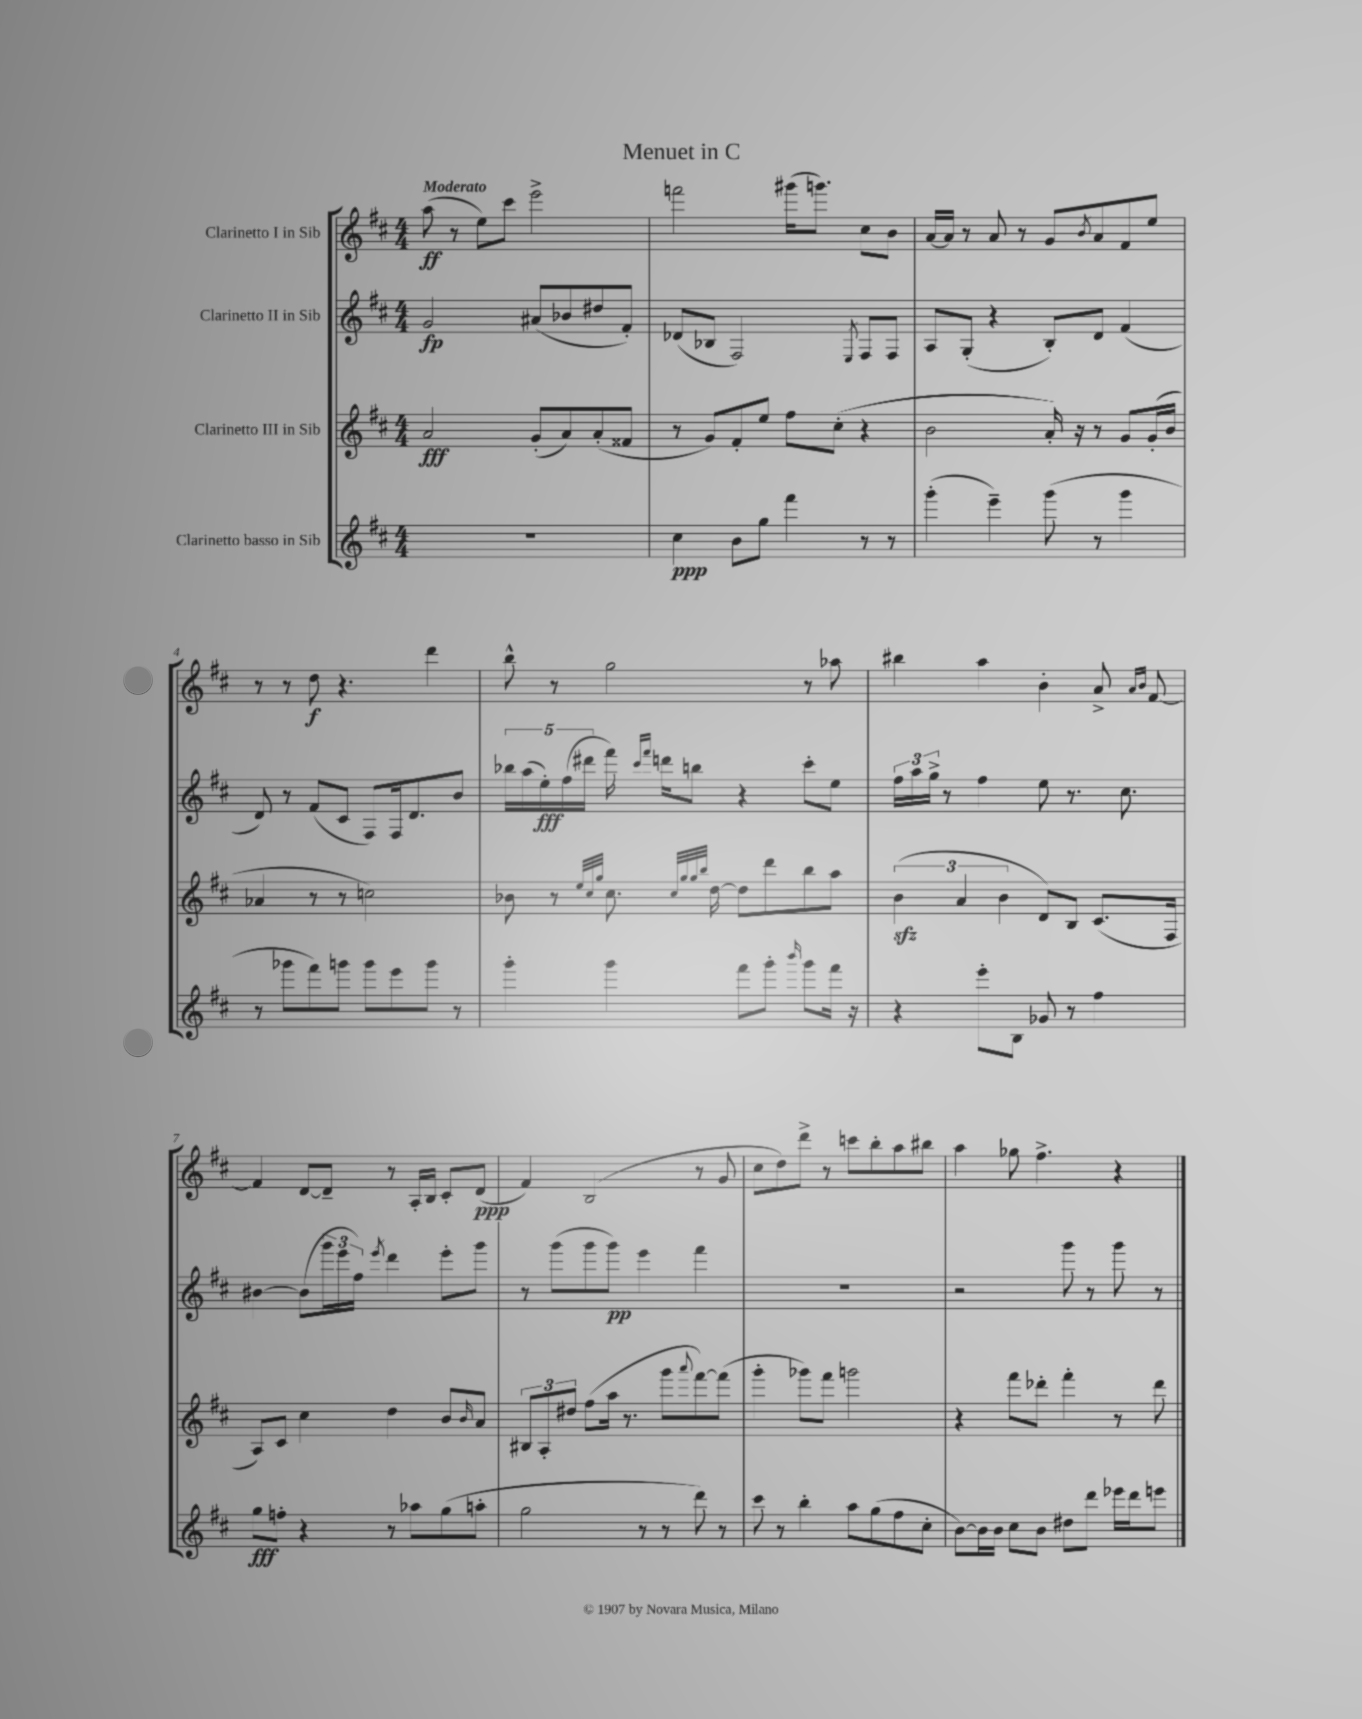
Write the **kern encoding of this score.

**kern	**dynam	**kern	**dynam	**kern	**dynam	**kern	**dynam
*part4	*part4	*part3	*part3	*part2	*part2	*part1	*part1
*staff4	*staff4	*staff3	*staff3	*staff2	*staff2	*staff1	*staff1
*I"Clarinetto basso in Sib	*	*I"Clarinetto III in Sib	*	*I"Clarinetto II in Sib	*	*I"Clarinetto I in Sib	*
*clefG2	*	*clefG2	*	*clefG2	*	*clefG2	*
*k[f#c#]	*	*k[f#c#]	*	*k[f#c#]	*	*k[f#c#]	*
*M4/4	*	*M4/4	*	*M4/4	*	*M4/4	*
=1	=1	=1	=1	=1	=1	=1	=1
!	!	!	!	!	!	!LO:TX:a:B:t=Moderato	!
1r	.	2a/	fff	2g/	fp	(8aa\	ff
.	.	.	.	.	.	8r	.
.	.	.	.	.	.	8ee\L)	.
.	.	.	.	.	.	8ccc#\J	.
.	.	(8g'/L	.	(8a#X/L	.	2eee^\	.
.	.	8a/)	.	8b-X/	.	.	.
.	.	(8a'/	.	8dd#X/	.	.	.
.	.	8f##X/J	.	8f#'/J)	.	.	.
=2	=2	=2	=2	=2	=2	=2	=2
4cc#\	ppp	8r	.	(8d-X/L	.	2fffn\	.
.	.	8g/L)	.	8B-X/J	.	.	.
8b\L	.	8f#'/	.	2F#/)	.	.	.
8gg\J	.	8ee/J	.	.	.	.	.
4fff#\	.	8ff#\L	.	.	.	(16ggg#X\KL	.
.	.	.	.	.	.	8.gggn\J)	.
.	.	(8cc#'\J	.	.	.	.	.
.	.	.	.	8qE/	.	.	.
8r	.	4r	.	8F#/L	.	8cc#\L	.
8r	.	.	.	8F#/J	.	8b\J	.
=3	=3	=3	=3	=3	=3	=3	=3
(4ggg'\	.	2b\	.	8A/L	.	[16a/LL	.
.	.	.	.	.	.	16a/JJ]	.
.	.	.	.	(8G'/J	.	8r	.
4eee~\)	.	.	.	4r	.	8a/	.
.	.	.	.	.	.	8r	.
(8ggg\	.	16a'/)	.	8B'/L)	.	8g/L	.
.	.	16r	.	.	.	.	.
.	.	.	.	.	.	8qb/	.
8r	.	8r	.	8d/J	.	8a/	.
4ggg\	.	8g/L	.	(4f#/	.	8f#/	.
.	.	(16g'/L	.	.	.	8ee/J	.
.	.	16b/JJ	.	.	.	.	.
!!LO:LB:g=z
=4	=4	=4	=4	=4	=4	=4	=4
8r	.	4a-X/	.	8d/)	.	8r	.
8ggg-X\L	.	.	.	8r	.	8r	.
8fff#\)	.	8r	.	(8f#/L	.	8dd\	f
8gggn\J	.	8r	.	8c#/J	.	4.r	.
8ggg\L	.	2ccn\)	.	8F#/L)	.	.	.
8eee\	.	.	.	16F#/k	.	.	.
.	.	.	.	8.d/	.	.	.
8ggg\J	.	.	.	.	.	4ddd\	.
8r	.	.	.	8b/J	.	.	.
=5	=5	=5	=5	=5	=5	=5	=5
4ggg'\	.	8b-X\	.	20bb-X\LL	.	8bb^^\	.
.	.	.	.	(20aa\	.	.	.
.	.	.	.	20ee'\)	fff	.	.
.	.	8r	.	.	.	8r	.
.	.	.	.	(20ff#\	.	.	.
.	.	.	.	20ddd#X\JJ	.	.	.
.	.	32qqee/LLL	.	.	.	.	.
.	.	32qqcc#/	.	.	.	.	.
.	.	32qqgg/JJJ	.	.	.	.	.
4ggg\	.	8.cc#\	.	16fff#\)	.	2gg\	.
.	.	.	.	16qqccc#/LL	.	.	.
.	.	.	.	16qqfff#/JJ	.	.	.
.	.	.	.	16dddn\KL	.	.	.
.	.	.	.	8bbn\J	.	.	.
.	.	32qqcc#/LLL	.	.	.	.	.
.	.	32qqgg/	.	.	.	.	.
.	.	32qqgg/	.	.	.	.	.
.	.	32qqbb/JJJ	.	.	.	.	.
.	.	[16dd\	.	.	.	.	.
8fff#\L	.	8dd\L]	.	4r	.	.	.
8ggg'\J	.	8ddd\	.	.	.	.	.
16qqbbb/	.	.	.	.	.	.	.
8ggg\L	.	8bb\	.	8ccc#'\L	.	8r	.
16fff#\Jk	.	8aa\J	.	8ee\J	.	8aa-X\	.
16r	.	.	.	.	.	.	.
=6	=6	=6	=6	=6	=6	=6	=6
4r	.	(6bzz\	.	24ff#\LL	.	4bb#X\	.
.	.	.	.	24aa\	.	.	.
.	.	.	.	24gg^\JJ	.	.	.
.	.	.	.	8r	.	.	.
.	.	6a/	.	.	.	.	.
8eee'\L	.	.	.	4ff#\	.	4aa\	.
.	.	6b\	.	.	.	.	.
8B\J	.	.	.	.	.	.	.
8g-X/	.	8d/L)	.	8ee\	.	4b'\	.
8r	.	8B/J	.	8.r	.	.	.
4ff#\	.	(8.c#/L	.	.	.	8a^/	.
.	.	.	.	8.cc#\	.	.	.
.	.	.	.	.	.	16qqa/LL	.
.	.	.	.	.	.	16qqb/JJ	.
.	.	.	.	.	.	[8f#/	.
.	.	16F#/Jk	.	.	.	.	.
!!LO:LB:g=z
=7	=7	=7	=7	=7	=7	=7	=7
8gg\L	fff	8A/L)	.	[4b#X\	.	4f#/]	.
8ffn'\J	.	8c#/J	.	.	.	.	.
4r	.	4cc#\	.	(8b#\L]	.	[8d/L	.
.	.	.	.	24ggg\L	.	8d~/J]	.
.	.	.	.	24eee\	.	.	.
.	.	.	.	24ff#\JJ)	.	.	.
.	.	.	.	8qeee/	.	.	.
8r	.	4dd\	.	4ddd\	.	8r	.
8aa-X\L	.	.	.	.	.	16A'/LL	.
.	.	.	.	.	.	16B/JJ	.
(8gg\	.	8b/L	.	8eee'\L	.	8c#'/L	.
.	.	16qqb/	.	.	.	.	.
8aan'\J	.	8a/J	.	8ggg\J	.	(8d/J	ppp
=8	=8	=8	=8	=8	=8	=8	=8
2gg\	.	12B#X/L	.	8r	.	4f#/)	.
.	.	12A'/	.	.	.	.	.
.	.	.	.	(8ggg\L	.	.	.
.	.	12dd#X/J	.	.	.	.	.
.	.	(8ff#\L	.	8ggg\	.	(2B/	.
.	.	16aa\Jk	.	8ggg\J)	pp	.	.
.	.	8.r	.	.	.	.	.
8r	.	.	.	4eee\	.	.	.
8r	.	8ggg\L	.	.	.	.	.
.	.	8qqaaa/	.	.	.	.	.
8ddd\)	.	[8fff#\)	.	4fff#\	.	8r	.
8r	.	(8fff#\J]	.	.	.	8g/	.
=9	=9	=9	=9	=9	=9	=9	=9
8ccc#\	.	4ggg'\	.	1r	.	8cc#\L	.
8r	.	.	.	.	.	8dd\)	.
4bb'\	.	8ggg-X\L)	.	.	.	8ddd^\J	.
.	.	8fff#\J	.	.	.	8r	.
8aa\L	.	2gggn\	.	.	.	8cccn\L	.
(8gg\	.	.	.	.	.	8bb'\	.
8ff#\	.	.	.	.	.	8aa\	.
8cc#'\J	.	.	.	.	.	8bb#X\J	.
=10	=10	=10	=10	=10	=10	=10	=10
[8b\L)	.	4r	.	2r	.	4aa\	.
16b\L]	.	.	.	.	.	.	.
16b\JJ	.	.	.	.	.	.	.
8cc#\L	.	8fff#\L	.	.	.	8gg-X\	.
8b\J	.	8ddd-X'\J	.	.	.	4.ff#^\	.
8dd#X\L	.	4fff#'\	.	8ggg\	.	.	.
8ddd\J	.	.	.	8r	.	.	.
16eee-X\LL	.	8r	.	8ggg\	.	4r	.
16ddd\J	.	.	.	.	.	.	.
8eeen\J	.	8ddd-\	.	8r	.	.	.
==	==	==	==	==	==	==	==
*-	*-	*-	*-	*-	*-	*-	*-
